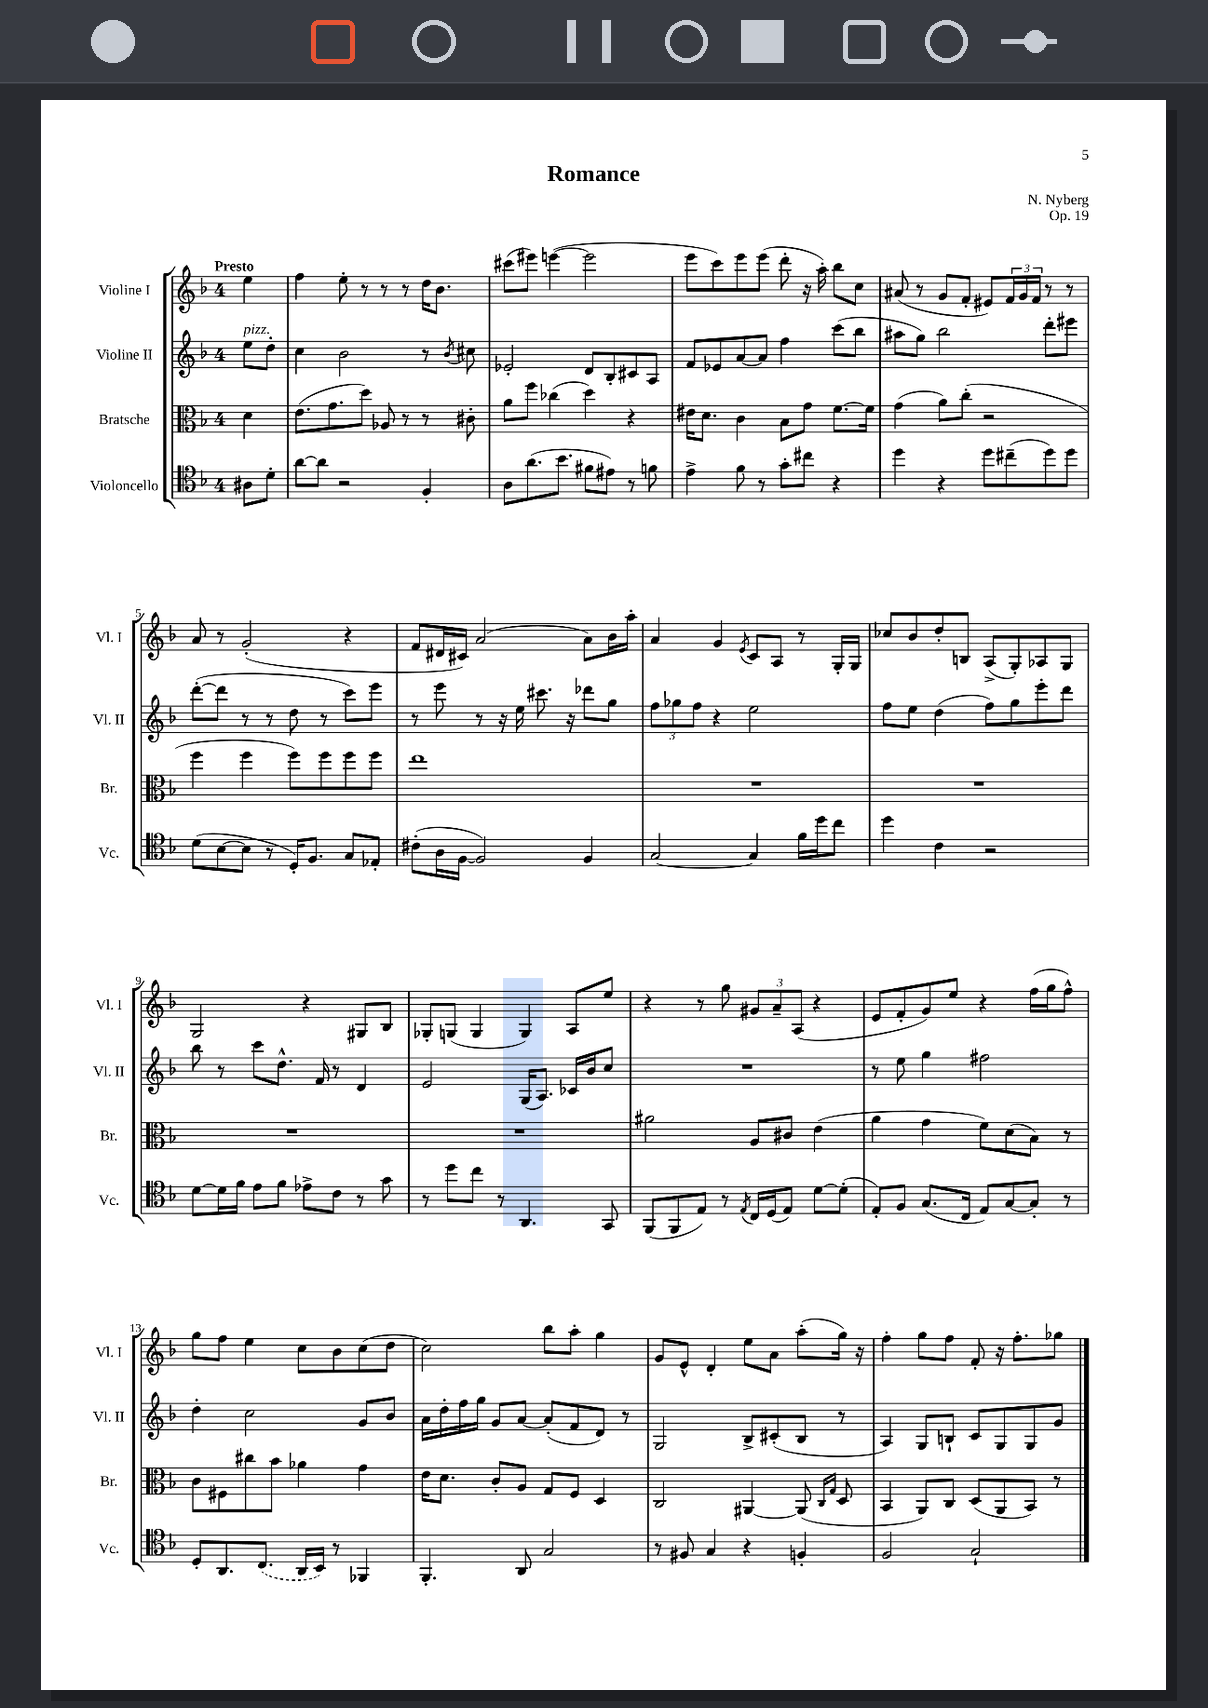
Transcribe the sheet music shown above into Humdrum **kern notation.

**kern	**kern	**kern	**kern
*part4	*part3	*part2	*part1
*staff4	*staff3	*staff2	*staff1
*I"Violoncello	*I"Bratsche	*I"Violine II	*I"Violine I
*I'Vc.	*I'Br.	*I'Vl. II	*I'Vl. I
*clefC4	*clefC3	*clefG2	*clefG2
*k[b-]	*k[b-]	*k[b-]	*k[b-]
*M4/4	*M4/4	*M4/4	*M4/4
=	=	=	=
!	!	!	!LO:TX:a:B:t=Presto
!	!	!LO:TX:a:i:t=pizz.	!
8A#X\L	4d\	8ee\L	4ee\
8d'\J	.	8dd'\J	.
=1	=1	=1	=1
[8a\L	(8.e\L	4cc\	4ff\
8a\J]	.	.	.
.	8.g\	.	.
2r	.	2b-\	8ee'\
.	8dd\J)	.	8r
.	8A-X/	.	8r
.	8r	.	8r
4F'/	8r	8r	16dd\KL
.	.	.	8.b-\J
.	.	8qb-/	.
.	8c#X'\	8cc#X\	.
=2	=2	=2	=2
8A\L	8a\L	2e-X'/	(8ccc#X\L
(8.a\	8ff\J	.	8eee#X\J)
.	(4cc-X\	.	([4eeen\
8.b-\J	.	.	.
8f#X\L	4dd\)	8d/L	2eee\]
8e#X\J)	.	8B-'/	.
8r	4r	8c#X/	.
8fn\	.	8A/J	.
=3	=3	=3	=3
4e^\	16e#X\KL	8f/L	8eee\L
.	8.d\J	.	.
.	.	8e-X/	8ccc\)
8f\	4c\	[8a/	8eee\
8r	.	8a/J]	(8eee\J
8g'\L	8B-\L	4ff\	8ddd'\
8cc#X\J	8g\J	.	16r
.	.	.	16aa'\)
4r	[8.f\L	(8ccc\L	8bb-\L
.	.	8bb-\J	8cc\J
.	16f\Jk]	.	.
=4	=4	=4	=4
4dd\	(4g\	8aa#X\L	(8a#X/
.	.	8gg\J)	8r
4r	8a\L)	2bb-\	8g/L
.	(8cc'\J	.	8f'/J
8dd\L	2r	.	8e#X/L)
(8cc#X~\	.	.	24f/L
.	.	.	24g/
.	.	.	24f/JJ
8dd\)	.	8ddd'\L	8r
8dd\J	.	8eee#X\J	8r
!!LO:LB:g=z
=5	=5	=5	=5
(8d\L	4ff\	([8ddd'\L	8a/
[8B-\	.	8ddd\J]	8r
8B-\J]	4ff\	8r	(2g'/
8r	.	8r	.
16D'/KL)	8ff\L)	8dd\	.
8.F/J	.	.	.
.	8ff\	8r	.
8G/L	8ff\	8ccc\L)	4r
8E-X'/J	8ff\J	8eee\J	.
=6	=6	=6	=6
(8c#X'\L	1ee	8r	8f/L
16A\L	.	8eee\	16d#X/L
[16F\JJ	.	.	16c#X/JJ)
2F/])	.	8r	(2a/
.	.	16r	.
.	.	16ee\	.
.	.	8.ccc#X\	.
.	.	16r	.
4F/	.	8ddd-X\L	8a\L)
.	.	8gg\J	16b-\L
.	.	.	16aa'\JJ
=7	=7	=7	=7
[2G/	1r	12ff\L	4a/
.	.	12gg-X\	.
.	.	12ff\J	.
.	.	4r	4g/
.	.	.	8qe/
4G/]	.	2ee\	8c/L
.	.	.	8A/J
16f\LL	.	.	8r
16dd\J	.	.	.
8cc\J	.	.	16G'/LL
.	.	.	16G/JJ
=8	=8	=8	=8
4dd\	1r	8ff\L	8cc-X/L
.	.	8ee\J	8b-/
4c\	.	(4dd\	8dd'/
.	.	.	8Bn/J
2r	.	8ff\L)	(8A^/L
.	.	8gg\	8G'/)
.	.	8eee'\	8A-X/
.	.	8ddd\J	8G/J
!!LO:LB:g=z
=9	=9	=9	=9
[8d\L	1r	8bb-\	2G/
16d\L]	.	8r	.
16f\JJ	.	.	.
8e\L	.	8ccc\L	.
8f\J	.	8.dd^^\J	.
8e-X^\L	.	.	4r
.	.	16f/	.
8c\J	.	8r	.
8r	.	4d/	8G#X/L
8g\	.	.	8B-/J
=10	=10	=10	=10
8r	1r	2e/	8G-X'/L
8dd\L	.	.	(8Gn/J
8cc\J	.	.	4G/
8r	.	.	.
4.AA/	.	(16G/KL	4G/)
.	.	8.A/J)	.
.	.	16c-X/LL	8A/L
.	.	16b-/J	.
8GG/	.	8cc/J	8ee/J
=11	=11	=11	=11
(8FF/L	2a#X\	1r	4r
8FF/	.	.	.
8E/J)	.	.	8r
8r	.	.	8gg\
8qE/	.	.	.
16C/LL	8A/L	.	12g#X/L
(16D/J	.	.	.
.	.	.	12a~/
8E/J)	8c#X/J	.	.
.	.	.	(12A/J
[8d\L	(4e\	.	4r
(8d'\J]	.	.	.
=12	=12	=12	=12
8E'/L)	4a\	8r	8e/L
8F/J	.	8ee\	8f'/
(8.G/L	4g\	4gg\	8g/)
.	.	.	8ee/J
16C/Jk	.	.	.
8E/L)	8f\L)	2ff#X\	4r
[8G/	(8d\	.	.
8G'/J]	8B-\J)	.	(16ff\LL
.	.	.	16gg\J
8r	8r	.	8ff^^\J)
!!LO:LB:g=z
=13	=13	=13	=13
8D'/L	8c\L	4dd'\	8gg\L
8.AA/	8F#X\	.	8ff\J
.	8cc#X\	2cc\	4ee\
(8.C/J	.	.	.
.	8b-\J	.	.
16AA/LL	4a-X\	.	8cc\L
16BB-/JJ)	.	.	.
8r	.	.	8b-\
4FF-X/	4g\	8g/L	(8cc\
.	.	8b-/J	8dd\J
=14	=14	=14	=14
4.FF'/	16e\KL	16a\LL	2cc\)
.	8.d\J	16dd'\	.
.	.	16ff\	.
.	.	16gg\JJ	.
.	8c'/L	8g/L	.
8AA/	8A/J	[8a/J	.
2G/	8G/L	(8a'/L]	8bb-\L
.	8F/J	8f/	8aa'\J
.	4D/	8d/J)	4gg\
.	.	8r	.
=15	=15	=15	=15
8r	2C/	2G/	8g/L
8F#X/	.	.	8e^^/J
4G/	.	.	4d'/
4r	[4AA#X/	8B-^/L	8ee\L
.	.	(8c#X'/	8a\J
4Fn'/	(8AA#/]	8B-/J	(8aa'\L
.	16qqC/LL	.	.
.	16qqG/JJ	.	.
.	8D/	8r	16gg\Jk)
.	.	.	16r
=16	=16	=16	=16
2F/	4BB-/	4A/)	4ff'\
.	8AA/L)	8G/L	8gg\L
.	8C/J	8Bn`/J	8ff\J
2G`/	(8D/L	8c/L	8f'/
.	8AA/	8G/	16r
.	.	.	8.ff'\L
.	8BB-/J)	8G/	.
.	8r	8g/J	8gg-X\J
==	==	==	==
*-	*-	*-	*-
